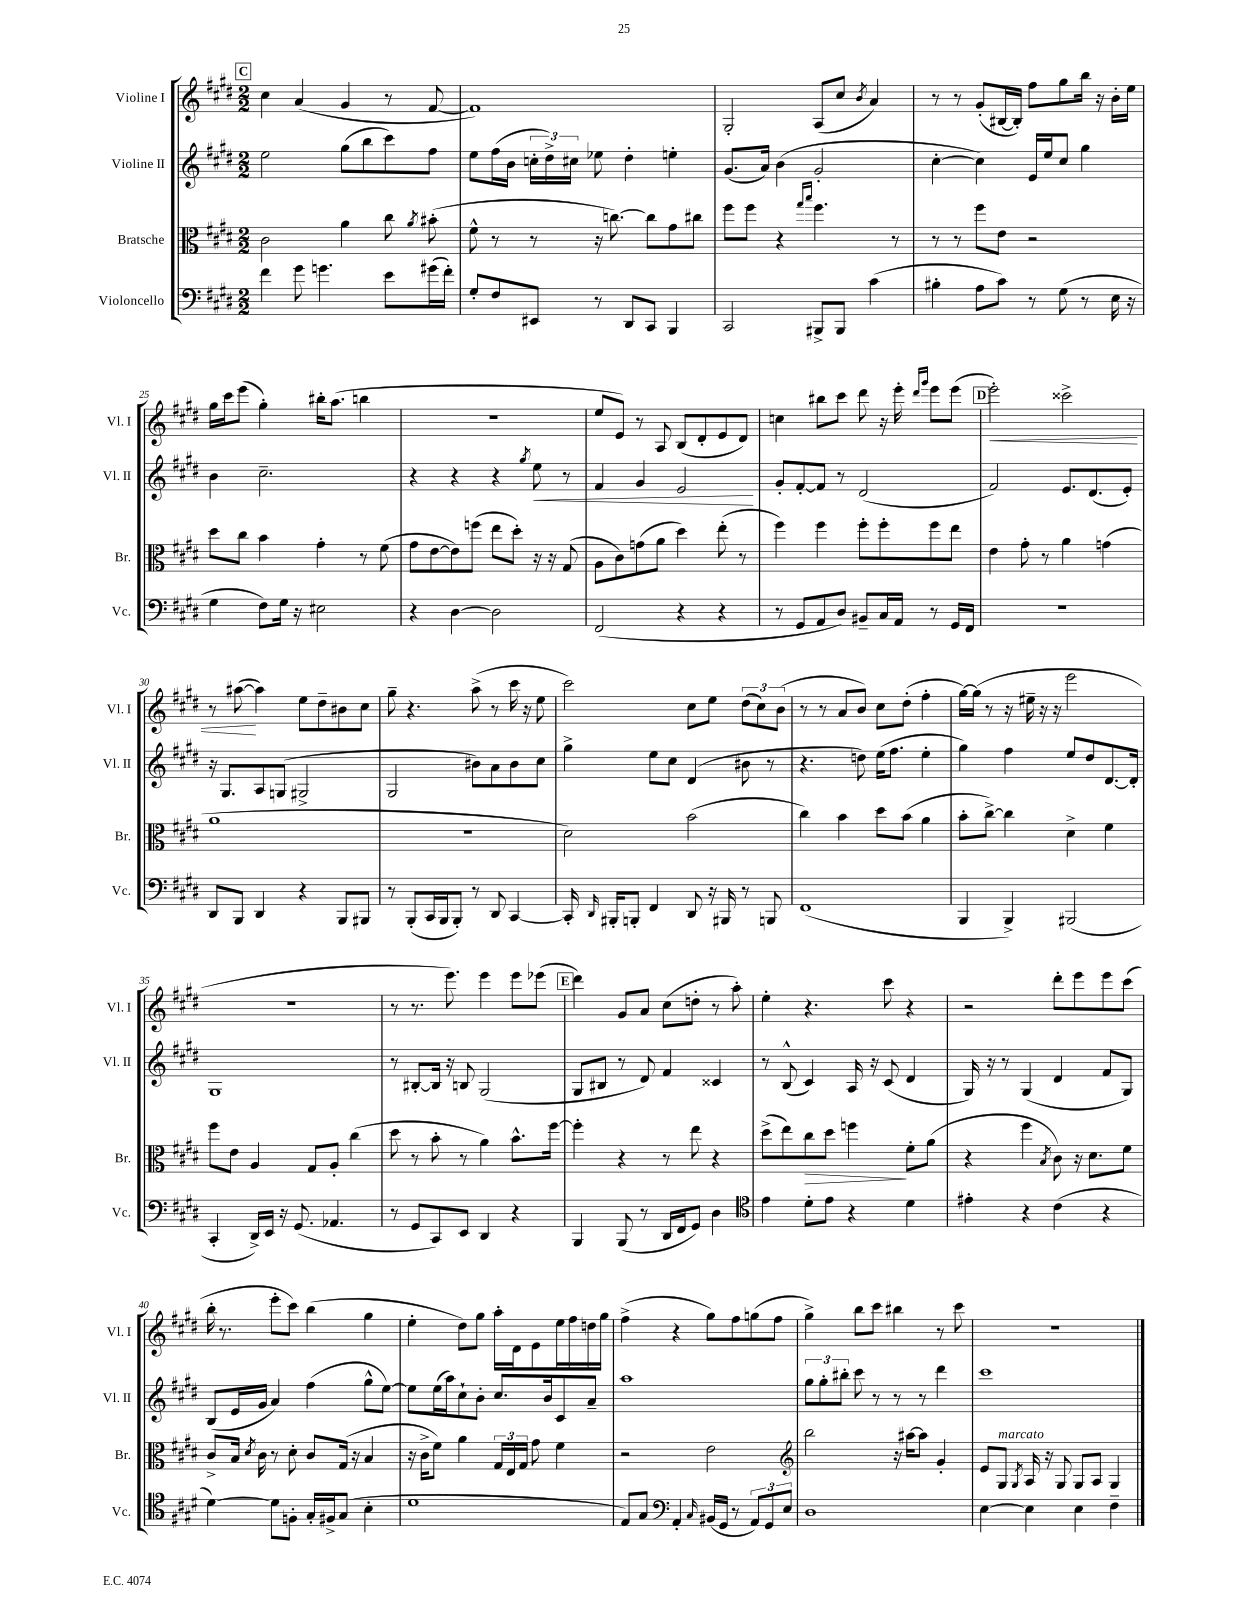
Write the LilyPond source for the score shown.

<<
\new StaffGroup <<
\new Staff = "s0" \with { instrumentName = "Violine I" shortInstrumentName = "Vl. I" } {
    \clef treble \key e \major \numericTimeSignature \time 2/2
    \autoBeamOff \mark \markup { \box "C" } cis''4 a'4( gis'4 r8 fis'8~ |
    fis'1) |
    gis2-. a8[( cis''8] \acciaccatura { b'8 } a'4) |
    r8 r8 gis'8[-.( bis16~ bis16]-.) fis''8[ gis''8 b''16] r16 b'16[-. e''16] |
    gis''16[ cis'''16 e'''8]( gis''4-.) bis''16[-. a''8.]( b''4 |
    R1 |
    e''8[ e'8]) r8 a8 b8[( dis'8-. e'8 dis'8]) |
    c''4 bis''8[ cis'''8] dis'''8 r16 e'''16-. \grace { dis'''16[ gis'''16] } e'''8[ e'''8]( |
    \mark \markup { \box "D" } e'''2-.\<) cisis'''2-> |
    r8 ais''8~\!( ais''4) e''8[ dis''8-- bis'8 cis''8] |
    gis''8-- r4. a''8->( r8 cis'''16 r16 e''8 |
    cis'''2) cis''8[ e''8] \tuplet 3/2 { dis''8[( cis''8) b'8]( } |
    r8 r8 a'8[ b'8]) cis''8[ dis''8]-.( fis''4-. |
    gis''16[~) gis''16]( r8 r16 eis''16-- r16 r16 e'''2 |
    r1 |
    r8 r8. e'''8.) e'''4 e'''8[ ees'''8]( |
    \mark \markup { \box "E" } dis'''4) gis'8[ a'8] cis''8[( d''8]-. r8 a''8-.) |
    e''4-. r4. cis'''8 r4 |
    r2 dis'''8[-. e'''8 e'''8 cis'''8]( |
    b''16-. r8. e'''8[-. cis'''8]) b''4( gis''4 |
    e''4-. dis''8[) gis''8] a''16[-. dis'16 e'8 e''16 fis''16 d''16 gis''16] |
    fis''4->( r4 gis''8[) fis''8 g''8( fis''8] |
    gis''4->) b''8[ cis'''8] bis''4 r8 cis'''8 |
    r1 \bar "|." |
}
\new Staff = "s1" \with { instrumentName = "Violine II" shortInstrumentName = "Vl. II" } {
    \clef treble \key e \major \numericTimeSignature \time 2/2
    \autoBeamOff \mark \markup { \box "C" } e''2 gis''8[( b''8 cis'''8) fis''8] |
    e''8[ fis''16( b'16] \tuplet 3/2 { c''16[-. dis''16->) cis''16] } ees''8 dis''4-. e''4-. |
    gis'8.[( a'16]) b'4( gis'2-. |
    cis''4~-. cis''4) e'16[ e''16 cis''8] gis''4 |
    b'4 cis''2.-- |
    r4 r4 r4 \acciaccatura { gis''8 } e''8\< r8 |
    fis'4 gis'4 e'2\! |
    gis'8[-. fis'8~-. fis'8] r8 dis'2( |
    \mark \markup { \box "D" } fis'2) e'8.[ dis'8.( e'8]-.) |
    r16 gis8.[ a8 g8]( gis2-> |
    gis2 bis'8[) a'8 bis'8 cis''8] |
    gis''4-> e''8[ cis''8] dis'4( bis'8 r8 |
    r4. d''8) e''16[( fis''8.] e''4-. |
    gis''4) fis''4 e''8[ dis''8 dis'8.~ dis'16]-. |
    gis1 |
    r8 bis8[~-. bis16] r16 b8 gis2( |
    \mark \markup { \box "E" } gis8[ bis8] r8 dis'8) fis'4 cisis'4 |
    r8 b8-^( cis'4) a16 r16 cis'8( dis'4 |
    gis16) r16 r8 gis4( dis'4 fis'8[ gis8]) |
    b8[( e'16 gis'16] a'4) fis''4( gis''8[-^ e''8]~) |
    e''8[ e''16( a''16) cis''8-! b'8]-. cis''8.[ b'16 cis'8 a'8]-- |
    a''1 |
    \tuplet 3/2 { gis''8[ gis''8-. bis''8]-. } cis'''8 r8 r8 r8 dis'''4 |
    cis'''1 \bar "|." |
}
\new Staff = "s2" \with { instrumentName = "Bratsche" shortInstrumentName = "Br." } {
    \clef alto \key e \major \numericTimeSignature \time 2/2
    \autoBeamOff \mark \markup { \box "C" } cis'2 a'4 cis''8 \acciaccatura { a'8 } bis'8-.( |
    fis'8-^ r8 r8 r16 c''8.~) c''8[ gis'8 cis''8] |
    fis''8[ fis''8] r4 \grace { gis''16[ b''16] } fis''4. r8 |
    r8 r8 fis''8[ e'8] r2 |
    dis''8[ cis''8] b'4 gis'4-. r8 fis'8( |
    gis'8[ e'8~ e'8) f''8]( e''8[ dis''8]-.) r16 r16 gis8( |
    a8[ cis'8) g'8( a'8] dis''4) e''8-.( r8 |
    fis''4) fis''4 fis''8[-. fis''8-. fis''8 e''8] |
    \mark \markup { \box "D" } e'4 gis'8-. r8 a'4 g'4( |
    a'1 |
    r1 |
    dis'2) b'2( |
    cis''4) b'4 dis''8[ b'8]( a'4 |
    b'8[-. cis''8]~->) cis''4 dis'4-> fis'4 |
    fis''8[ e'8] a4 gis8[ a8]-. cis''4( |
    dis''8 r8 b'8-. r8 a'4) b'8.[-^ fis''16]~ |
    \mark \markup { \box "E" } fis''4-. r4 r8 e''8 r4 |
    dis''8[->( e''8) cis''8\> dis''8] f''4\! fis'8[-. a'8]( |
    r4 fis''4 \acciaccatura { b8 } cis'8) r16 dis'8.[ fis'8] |
    cis'8[-> b16] \acciaccatura { dis'8 } cis'16 r8 dis'8-. cis'8[ gis16]( r16 b4 |
    r16 cis'16[-> fis'8]) a'4 \tuplet 3/2 { gis16[ e16 gis16] } gis'8 fis'4 |
    r2 e'2 |
    \clef treble b''2 r16 ais''16[~ ais''8] gis'4-. |
    e'8[ gis8]^\markup { \italic "marcato" } \acciaccatura { gis8 } a16 r16 gis8 gis8[ a8] gis4 \bar "|." |
}
\new Staff = "s3" \with { instrumentName = "Violoncello" shortInstrumentName = "Vc." } {
    \clef bass \key e \major \numericTimeSignature \time 2/2
    \autoBeamOff \mark \markup { \box "C" } fis'4 gis'8 g'4. e'8[ gis'16( fis'16]-.) |
    gis8[-. fis8 eis,8] r8 dis,8[ cis,8] b,,4 |
    cis,2 bis,,8[-> bis,,8] cis'4( |
    bis4-. a8[ cis'8]) r8 gis8( r8 e16 r16 |
    gis4 fis8[) gis16] r16 eis2 |
    r4 dis4~ dis2 |
    fis,2( r4 r4 |
    r8 gis,8[ a,8 dis8]) bis,8[-- cis16 a,16] r8 gis,16[ fis,16] |
    \mark \markup { \box "D" } R1 |
    dis,8[ b,,8] dis,4 r4 b,,8[ bis,,8] |
    r8 b,,8[-.( cis,16 b,,16 b,,8]-.) r8 dis,8 cis,4~ |
    cis,16-. \grace { dis,16 } bis,,16[-. b,,8]-. fis,4 dis,8 r16 bis,,16 r8 b,,8 |
    fis,1( |
    b,,4 b,,4->) bis,,2( |
    cis,4-. dis,16[->) e,16] r16 gis,8.( aes,4. |
    r8 gis,8[ cis,8) e,8] dis,4 r4 |
    \mark \markup { \box "E" } b,,4 b,,8( r8 dis,16[ fis,16 gis,8]) dis4 |
    \clef tenor e'4 dis'8[-. e'8] r4 dis'4 |
    eis'4-. r4 cis'4( r4 |
    dis'4~) dis'8[ f8]-. gis16[-. fis16-> gis8]( b4-. |
    dis'1 |
    e8[) gis8] \clef bass a,4-. \grace { cis16 } bis,16[( gis,16] r8 \tuplet 3/2 { a,8[) gis,8 e8] } |
    dis1 |
    e4~ e4 e4 fis4-- \bar "|." |
}
>>
>>
\layout { \context { \Score currentBarNumber = #21 } }
